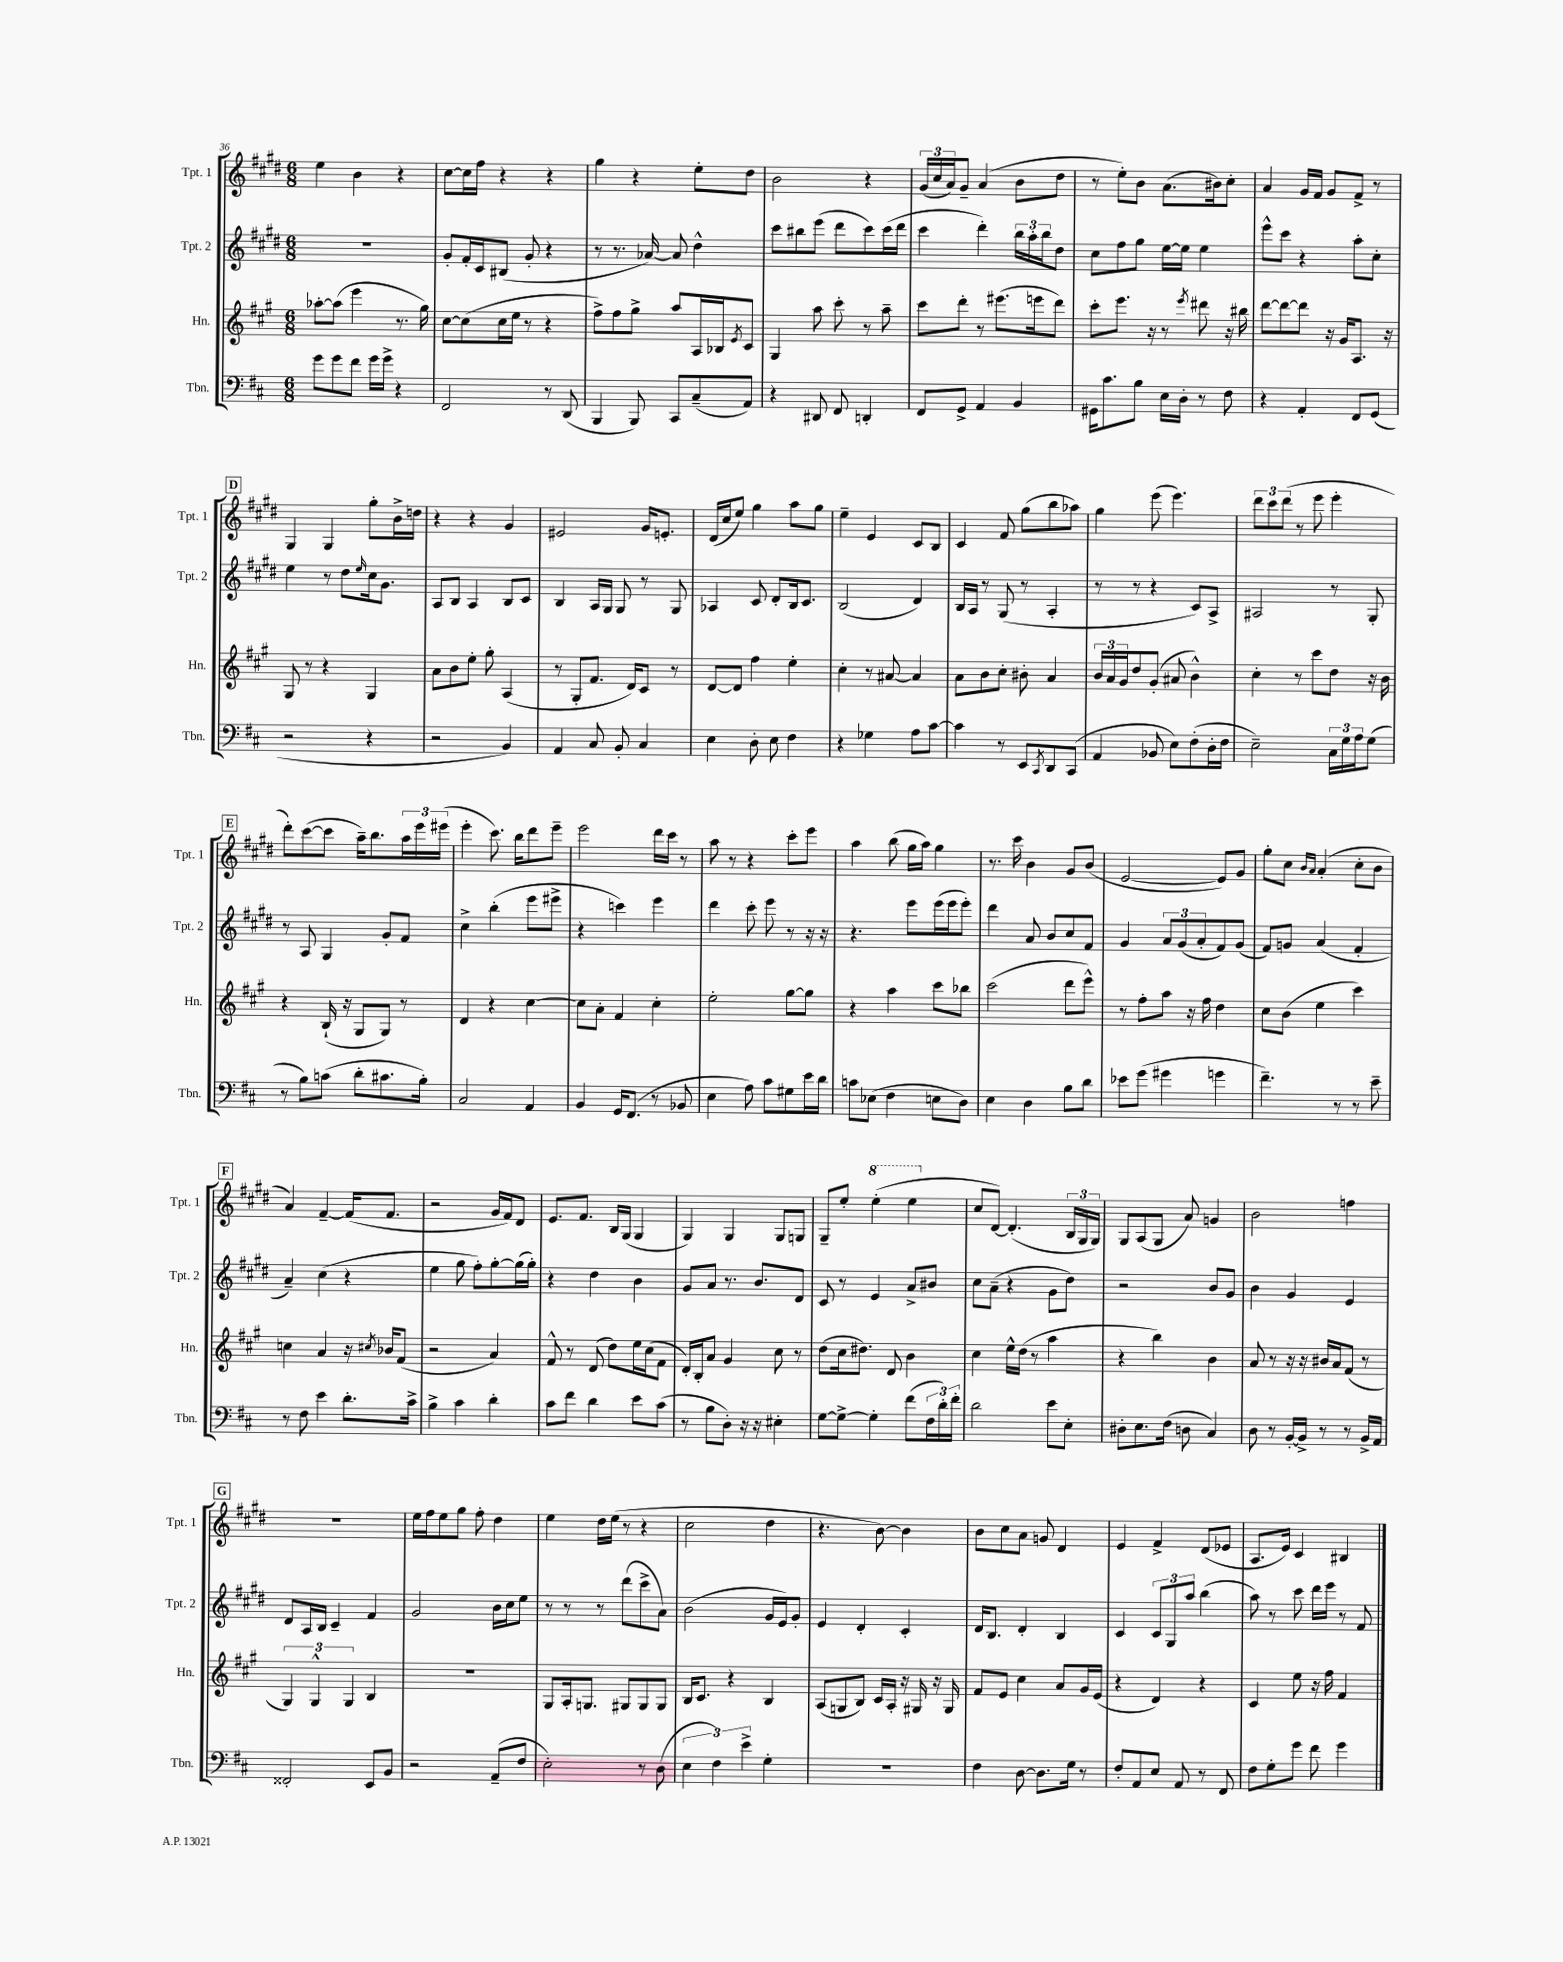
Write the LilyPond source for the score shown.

<<
\new StaffGroup <<
\new Staff = "s0" \with { instrumentName = "Tpt. 1" shortInstrumentName = "Tpt. 1" } {
    \clef treble \key e \major \numericTimeSignature \time 6/8
    e''4 b'4 r4 |
    cis''8~ cis''16 fis''16 r4 r4 |
    gis''4 r4 e''8-. dis''8 |
    b'2 r4 |
    \tuplet 3/2 { gis'16( cis''16 a'16) } gis'8-- a'4( b'8 dis''8 |
    r8 e''8-.) b'8 a'8.( bis'16) cis''8-. |
    a'4 gis'16 fis'16 gis'8 fis'8-> r8 |
    \mark \markup { \box "D" } gis4 gis4 gis''8-. b'16-> d''16 |
    r4 r4 gis'4 |
    eis'2 gis'16 e'8.-. |
    dis'16( cis''16 e''8) gis''4 a''8 gis''8 |
    e''4-- e'4 cis'8 b8 |
    cis'4 fis'8 gis''8( b''8 aes''8) |
    gis''4 e'''8( e'''4.) |
    \tuplet 3/2 { dis'''8 cis'''8 dis'''8( } r8 e'''8 e'''4-. |
    \mark \markup { \box "E" } dis'''8-.) cis'''8~( cis'''8 a''16--) b''8. \tuplet 3/2 { a''16 e'''16 eis'''16( } |
    e'''4-. cis'''8.) b''16 dis'''8 e'''8-- |
    e'''2 dis'''16 cis'''16 r8 |
    a''8 r8 r4 cis'''8-. e'''8 |
    a''4 b''8( gis''16 a''16) gis''4 |
    r8. cis'''16 b'4 gis'8 b'8( |
    e'2~ e'8) gis'8 |
    gis''8-. cis''8 \grace { b'16 a'16 } a'4-.( cis''8-. b'8 |
    \mark \markup { \box "F" } a'4) fis'4~-- fis'16( fis'8. |
    r2 gis'16 fis'16) dis'8 |
    e'8. fis'8. b16 gis16( gis4 |
    gis4) gis4 gis8 g8 |
    gis8-- e''8-. \ottava #1 e'''4-.( e'''4 \ottava #0 |
    cis''8 dis'8~) dis'4.-.( \tuplet 3/2 { b16 gis16 gis16) } |
    gis8 a8( gis8 a'8) g'4 |
    b'2 f''4 |
    \mark \markup { \box "G" } R2. |
    e''16 fis''16 e''8 gis''8 fis''8-. dis''4 |
    e''4 dis''16 e''16( r8 r4 |
    cis''2 dis''4 |
    r4. b'8~) b'4 |
    b'8 cis''8 a'8 g'8 dis'4 |
    e'4 fis'4-> dis'8( ees'8 |
    a8. e'16) cis'4 bis4 \bar "|." |
}
\new Staff = "s1" \with { instrumentName = "Tpt. 2" shortInstrumentName = "Tpt. 2" } {
    \clef treble \key e \major \numericTimeSignature \time 6/8
    R2. |
    gis'8-. fis'16-. cis'16 bis8( gis'8-. r4 |
    r8 r8. aes'16~) aes'8 dis''4-^ |
    cis'''8 bis''8 e'''8( dis'''8 cis'''8) cis'''16( dis'''16 |
    cis'''4 dis'''4-.) \tuplet 3/2 { b''16 a''16-. b''16 } dis''8 |
    cis''8 fis''8 gis''8 e''16~ e''16 e''4 |
    e'''8-^ cis'''8 r4 a''8-. cis''8-. |
    \mark \markup { \box "D" } e''4 r8 dis''8 \grace { e''16 } cis''16 gis'8. |
    a8 b8 a4 b8 cis'8 |
    b4 a16 gis16 gis8 r8 gis8 |
    aes4 cis'8 dis'8-. b16 cis'8. |
    b2( dis'4) |
    b16 a16 r8 gis8( r8 a4-. |
    r8 r8 r4 cis'8) a8-> |
    ais2 r8 gis8-. |
    \mark \markup { \box "E" } r8 a8 gis4 gis'8-. fis'8 |
    cis''4-> b''4-.( e'''8 eis'''8-> |
    r4 c'''4) e'''4 |
    dis'''4 cis'''8-. e'''8 r8 r16 r16 |
    r4. e'''8 e'''16( e'''16 e'''8-.) |
    dis'''4 a'8 b'8 cis''8 fis'8 |
    gis'4 \tuplet 3/2 { a'8 gis'8( a'8-. } fis'8) gis'8( |
    fis'8) g'8 a'4( fis'4-. |
    \mark \markup { \box "F" } a'4--) cis''4( r4 |
    e''4 gis''8 fis''8-.) gis''8~-. gis''16( gis''16-.) |
    r4 dis''4 b'4 |
    gis'8 a'8 r8. b'8. dis'8 |
    cis'8 r8 e'4 a'8-> bis'8 |
    cis''8 a'8--( r4 gis'8 dis''8) |
    r2 b'8 gis'8 |
    b'4 gis'4 e'4 |
    \mark \markup { \box "G" } dis'8 a16 b16 cis'4-- fis'4 |
    gis'2 b'16 cis''16 e''8 |
    r8 r8 r8 dis'''8( cis'''8-> a'8) |
    b'2( gis'16 e'16) gis'8-. |
    e'4 dis'4-. cis'4-. |
    dis'16 b8. dis'4-. b4 |
    cis'4 \tuplet 3/2 { cis'8 gis8 a''8 } b''4( |
    a''8) r8 cis'''8 dis'''16 e'''16 r8 fis'8 \bar "|." |
}
\new Staff = "s2" \with { instrumentName = "Hn." shortInstrumentName = "Hn." } {
    \clef treble \key a \major \numericTimeSignature \time 6/8
    aes''8~-. aes''8( e'''4 r8. gis''16) |
    cis''8~ cis''8( cis''16 e''16 r8 r4 |
    fis''8->) fis''8 gis''8-> a''8 a16 bes16 \acciaccatura { e'8 } cis'8 |
    gis4 a''8 cis'''8-. r8 a''8-- |
    cis'''8 d'''8-. r8 eis'''8.( e'''16 d'''8) |
    cis'''8-. e'''8. r16 r8 \acciaccatura { e'''8 } dis'''8 r16 bis''16 |
    d'''8~ d'''8~ d'''8 r16 gis'16 a8. r16 |
    \mark \markup { \box "D" } gis8 r8 r4 gis4 |
    a'8 b'8 e''8-. gis''8-. a4( |
    r8 gis8-. fis'8. d'16) cis'8 r8 |
    d'8~ d'8 fis''4 e''4-. |
    cis''4-. r8 ais'8~ ais'4 |
    a'8 b'8 cis''8-. bis'8-. a'4 |
    \tuplet 3/2 { b'16 a'16 gis'16 } d''8 gis'8-.( ais'8 b'4-^) |
    cis''4-. r8 cis'''8 d''8 r16 b'16 |
    \mark \markup { \box "E" } r4 b16-!( r16 gis8 gis8) r8 |
    d'4 r4 cis''4~ |
    cis''8 a'8-. fis'4 cis''4-. |
    e''2-. gis''8~ gis''8 |
    r4 a''4 cis'''8 bes''8 |
    cis'''2( d'''8 e'''8-^) |
    r8 fis''8-. a''8 r16 fis''16 d''4 |
    cis''8 b'8( e''4 cis'''4) |
    \mark \markup { \box "F" } c''4 a'4 r16 \acciaccatura { cis''8 } bes'16 fis'8( |
    r2 a'4) |
    fis'8-^ r8 d'8( d''8) e''16 cis''16( fis'8 |
    d'16-.) b16-. a'8 gis'4 cis''8 r8 |
    d''8( cis''16 dis''8.) d'8 b'4 |
    cis''4 e''16-^ d''16( r8 a''4 |
    r4 b''4) b'4 |
    a'8 r8 r16 r16 bis'16 a'16 fis'8( r8 |
    \mark \markup { \box "G" } \tuplet 3/2 { gis4) gis4-^ gis4 } b4 |
    R2. |
    gis8 a16-. g8. gis8 gis8 gis8 |
    b16 cis'8. r4 b4 |
    a8( g8 b8) cis'16 a16-. r16 gis16 r16 gis16 |
    fis'8 e'8 cis''4 a'8 gis'16 e'16( |
    r4 d'4) r4 |
    cis'4 e''8 r16 fis''16 fis'4 \bar "|." |
}
\new Staff = "s3" \with { instrumentName = "Tbn." shortInstrumentName = "Tbn." } {
    \clef bass \key d \major \numericTimeSignature \time 6/8
    g'8 g'8 fis'8 g'16 g'16-> r4 |
    fis,2 r8 d,8( |
    b,,4 b,,8) cis,8 cis8--( a,8) |
    r4 dis,8 fis,8 d,4-. |
    fis,8 g,8-> a,4 b,4 |
    gis,16 cis'8. b8 e16 d16-. r8 fis8 |
    r4 a,4-. fis,8 g,8( |
    \mark \markup { \box "D" } r2 r4 |
    r2 b,4) |
    a,4 cis8 b,8-. cis4 |
    e4 d8-. e8 fis4 |
    r4 ges4 a8 cis'8~ |
    cis'4 r8 e,8 \acciaccatura { cis,8 } d,8 cis,8( |
    a,4 bes,8 e8) fis8-.( d16-. fis16 |
    e2--) \tuplet 3/2 { cis16 g16 a16 } g8( |
    \mark \markup { \box "E" } r8 b8) c'8( d'8-. cis'8. b16-.) |
    cis2 a,4 |
    b,4 g,16 fis,8.( r8 bes,8 |
    e4 a8) cis'8 gis8 e'16 d'16 |
    c'8 ees8( fis4 e8 d8) |
    e4 d4 b8 d'8 |
    ees'8 g'8( gis'4 g'4 |
    fis'4.--) r8 r8 e'8-- |
    \mark \markup { \box "F" } r8 fis8 e'4 d'8.-. cis'16-> |
    b4-> cis'4 d'4-. |
    cis'8 fis'8 d'4 e'8 cis'8( |
    r8 b8 d8-.) r16 r16 eis4-. |
    g8~ g8~-> g4-. fis'8( \tuplet 3/2 { fis16 d'16-.) fis'16-. } |
    d'2 e'8 e8-. |
    dis8-. e8. fis16( d8 cis4) |
    d8 r8 b,16~-. b,16-> r8 r8 b,16-> a,16 |
    \mark \markup { \box "G" } fisis,2-. e,8 b,8 |
    r2 a,8--( fis8 |
    e2-.) r8 d8( |
    \tuplet 3/2 { e4 fis4) e'4-> } g4-. |
    R2. |
    fis4 d8~ d8. g16 r8 |
    fis8-. a,8 e8 a,8 r8 fis,8 |
    fis8 g8-. g'8 fis'8 g'4 \bar "|." |
}
>>
>>
\layout { \context { \Score currentBarNumber = #36 } }
